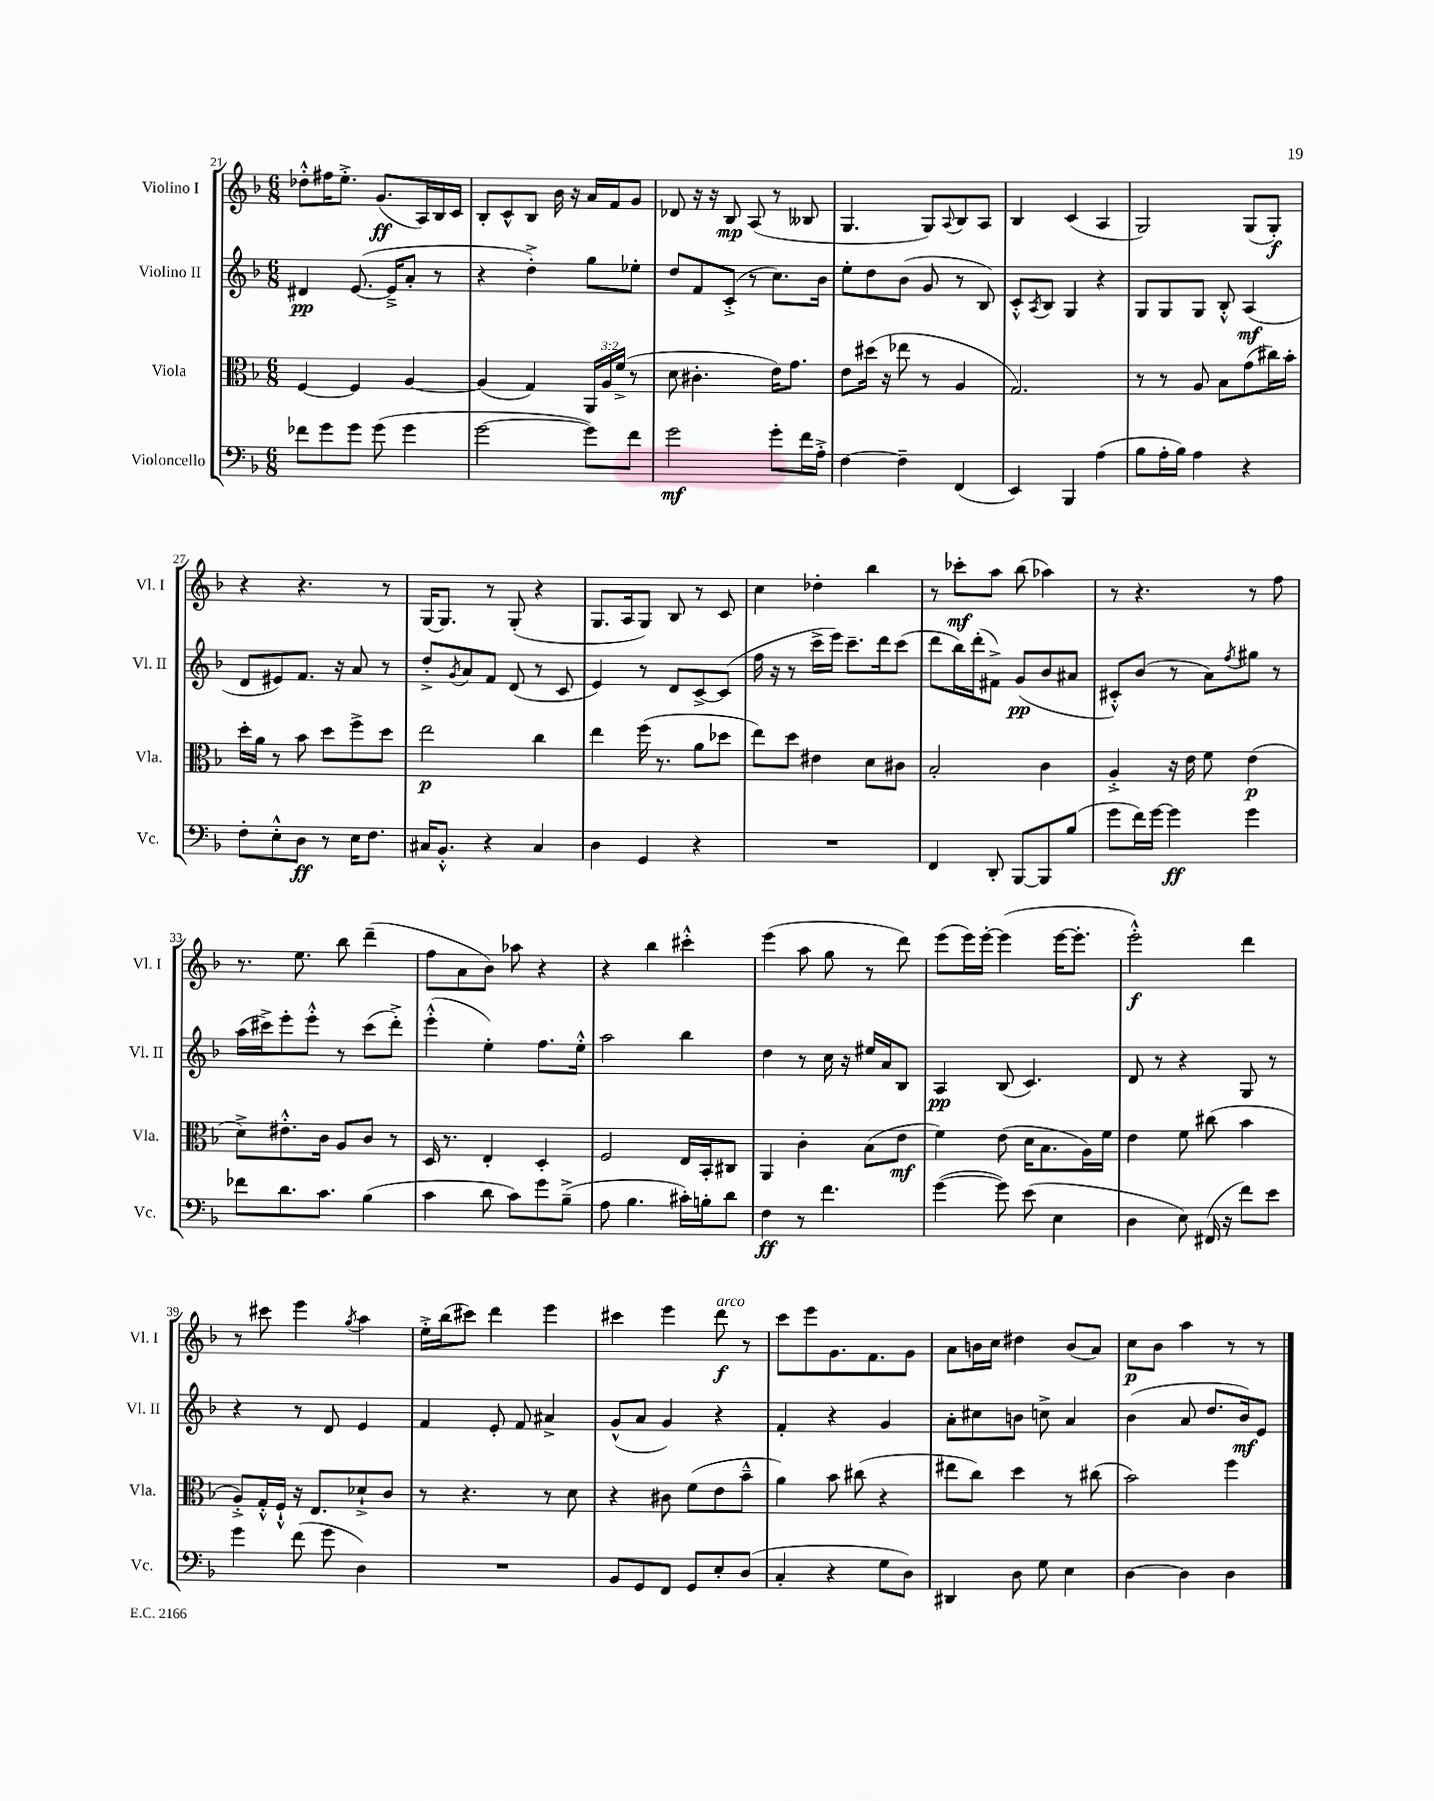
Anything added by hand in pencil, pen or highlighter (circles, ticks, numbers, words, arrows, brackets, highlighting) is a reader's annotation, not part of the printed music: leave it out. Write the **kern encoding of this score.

**kern	**kern	**kern	**kern
*staff4	*staff3	*staff2	*staff1
*clefF4	*clefC3	*clefG2	*clefG2
*k[b-]	*k[b-]	*k[b-]	*k[b-]
*M6/8	*M6/8	*M6/8	*M6/8
8f-	[4F	4d#	8dd-'^^
8g	.	.	16ff#
.	.	.	8.ee'^
8g	4F]	([8.e	.
(8g	.	.	(8.g
.	.	16e~^]	.
4g	[4A	8a'	.
.	.	.	16A)
.	.	8r	16B-
.	.	.	16c
=	=	=	=
[2g	(4A]	4r	8B-'
.	.	.	8c^^
.	4G)	4dd'^)	8B-
.	.	.	16b-
.	.	.	16r
8g])	24AA	8gg	16a
.	24A	.	.
.	.	.	16f
.	(24f^	.	.
8f	8r	8ee-'	8g
=	=	=	=
2g	8d	8dd	8d-
.	4.c#'	8f	16r
.	.	.	16r
.	.	(8c'^	8B-
.	.	8r	(8A
8g'	16e)	8.cc)	8r
.	8.g	.	.
16f	.	.	8B--
16A'^	.	16b-	.
=	=	=	=
[4F	8e	8ee'	4.G
.	(16dd#	8dd	.
.	16r	.	.
4F~]	8ee-	(8b-	.
.	8r	8g	8G)
.	.	.	8qqA
(4FF	4A	8r	8B-
.	.	8B-)	8A
=	=	=	=
4EE)	2.G)	8c'^^	4B-
.	.	8qA	.
.	.	8B-	.
4BBB-	.	4G	(4c
(4A	.	4r	4A
=	=	=	=
8B-	8r	8G	2G)
16A'	8r	8G	.
16B-)	.	.	.
4A	8A	8G	.
.	8B-	8B-'^^	.
4r	(8g	(4A	(8G
.	16cc#)	.	8G')
.	16b-'	.	.
=	=	=	=
8F'	16dd'	8d	4r
.	16a	.	.
8E'^^	8r	8e#)	.
8D	8b-	8.f	4.r
8r	8dd	.	.
.	.	16r	.
16E	8ff^	8a	.
8.F	.	.	.
.	8dd	8r	8r
=	=	=	=
16C#	2ee	8dd'^	[16G
8.BB-'^^	.	.	8.G]
.	.	8qg	.
.	.	8a	.
4r	.	8f	8r
.	.	(8d	(8G'
4C#	4cc	8r	4r
.	.	8c	.
=	=	=	=
4D	4ee	4e)	8.G
.	.	.	16A
4GG	(16ff	8r	8G)
.	8.r	.	.
.	.	8d	8B-
4r	8a	[8c^	8r
.	8dd-	(8c]	8c
=	=	=	=
2.r	8ee)	16ff	4cc
.	.	16r	.
.	8dd	8r	.
.	4e#	16ccc^	4dd-'
.	.	16eee)	.
.	.	8.ccc~	.
.	8d	.	4bb-
.	.	16ddd	.
.	8c#	(8ccc	.
=	=	=	=
4FF	2B-'	8ddd	8r
.	.	16bb-)	8ccc-'
.	.	(16ddd'	.
8DD'	.	8f#^)	8aa
[8BBB-	.	(8g	(8bb-
8BBB-]	4c	8b-	4aa-)
(8B-	.	8a#	.
=	=	=	=
8g	4A'^	8c#'^^)	8r
16f)	.	(8b-	4.r
[16g	.	.	.
4g]	16r	8r	.
.	16e	.	.
.	8f	8a)	.
.	.	8qff	.
4g	(4e	8gg#	8r
.	.	8r	8ff
=	=	=	=
8f-	8d^)	(16aa	8.r
.	.	16ccc#^)	.
8.d	8.e#'^^	8eee'	.
.	.	.	8.ee
.	.	8eee'^^	.
8.c	16c	.	.
.	8A	8r	8bb-
(4B-	8c	(8ccc#	(4ddd~
.	8r	8ddd'^)	.
=	=	=	=
4c	16D	(4eee'^^	8ff
.	8.r	.	.
.	.	.	8a
8d	4E'	4ee')	8b-)
8c)	.	.	8aa-
8g	4D'	8.ff	4r
(8B-~^	.	.	.
.	.	16ee'^^	.
=	=	=	=
8A	2F	2aa	4r
4.B-	.	.	.
.	.	.	4bb-
16c#')	16E	4bb-	4ccc#'^^
16B'	16BB-'	.	.
8d	8C#	.	.
=	=	=	=
4F	4AA	4dd	(4eee
8r	4c'	8r	8aa
4.f	.	16cc	8gg
.	.	16r	.
.	(8B-	16ee#	8r
.	.	16a	.
.	8e	8B-	8ddd)
=	=	=	=
([4g	4f)	4A	(8eee
.	.	.	16eee)
.	.	.	[16eee'
8g])	(8e	(8B-	(4eee]
(8e	16d	4.c)	.
.	8.B-	.	.
4E	.	.	[16eee
.	.	.	8.eee']
.	16A)	.	.
.	16f	.	.
=	=	=	=
4D	4e	8d	2eee'^^)
.	.	8r	.
8E)	8f	4r	.
(16FF#	(8cc#	.	.
16r	.	.	.
8f)	4b-	8G	4ddd
8e	.	8r	.
=	=	=	=
4g	8A'^)	4r	8r
.	16G'^^	.	8ccc#
.	16F`^^	.	.
(8f	16r	8r	4eee
.	8.E	.	.
8g	.	8d	.
.	.	.	8qgg
4D)	8d-`^	4e	4aa
.	8c	.	.
=	=	=	=
2.r	8r	4f	16ee'^
.	.	.	(16bb-
.	4.r	.	8ccc#)
.	.	8e'	4ddd
.	.	8f	.
.	8r	4a#^	4eee
.	8d	.	.
=	=	=	=
8BB-	4r	(8g^^	4ccc#
8GG	.	8a	.
8FF	8c#	4g)	4eee
8GG	(8f	.	.
8E'	8e	4r	8ddd
(8D	8b-~^^	.	8r
=	=	=	=
4C'	4a)	4f'	8ccc
.	.	.	8eee
4r	8b-	4r	8.g
.	(8cc#	.	.
.	.	.	8.f
8G	4r	4g	.
8D)	.	.	8g
=	=	=	=
4DD#	8ee#	8a'	8a
.	8cc)	8cc#	16b
.	.	.	16cc
8D	4dd	8b	4dd#
8G	.	8cc^	.
4E	8r	4a	(8b
.	(8cc#	.	8a)
=	=	=	=
[4D	2b-)	(4b-	8cc
.	.	.	8b-
4D]	.	8a	4aa
.	.	8.dd	.
4D	4ff	.	8r
.	.	16b-)	.
.	.	8e	8r
==	==	==	==
*-	*-	*-	*-
